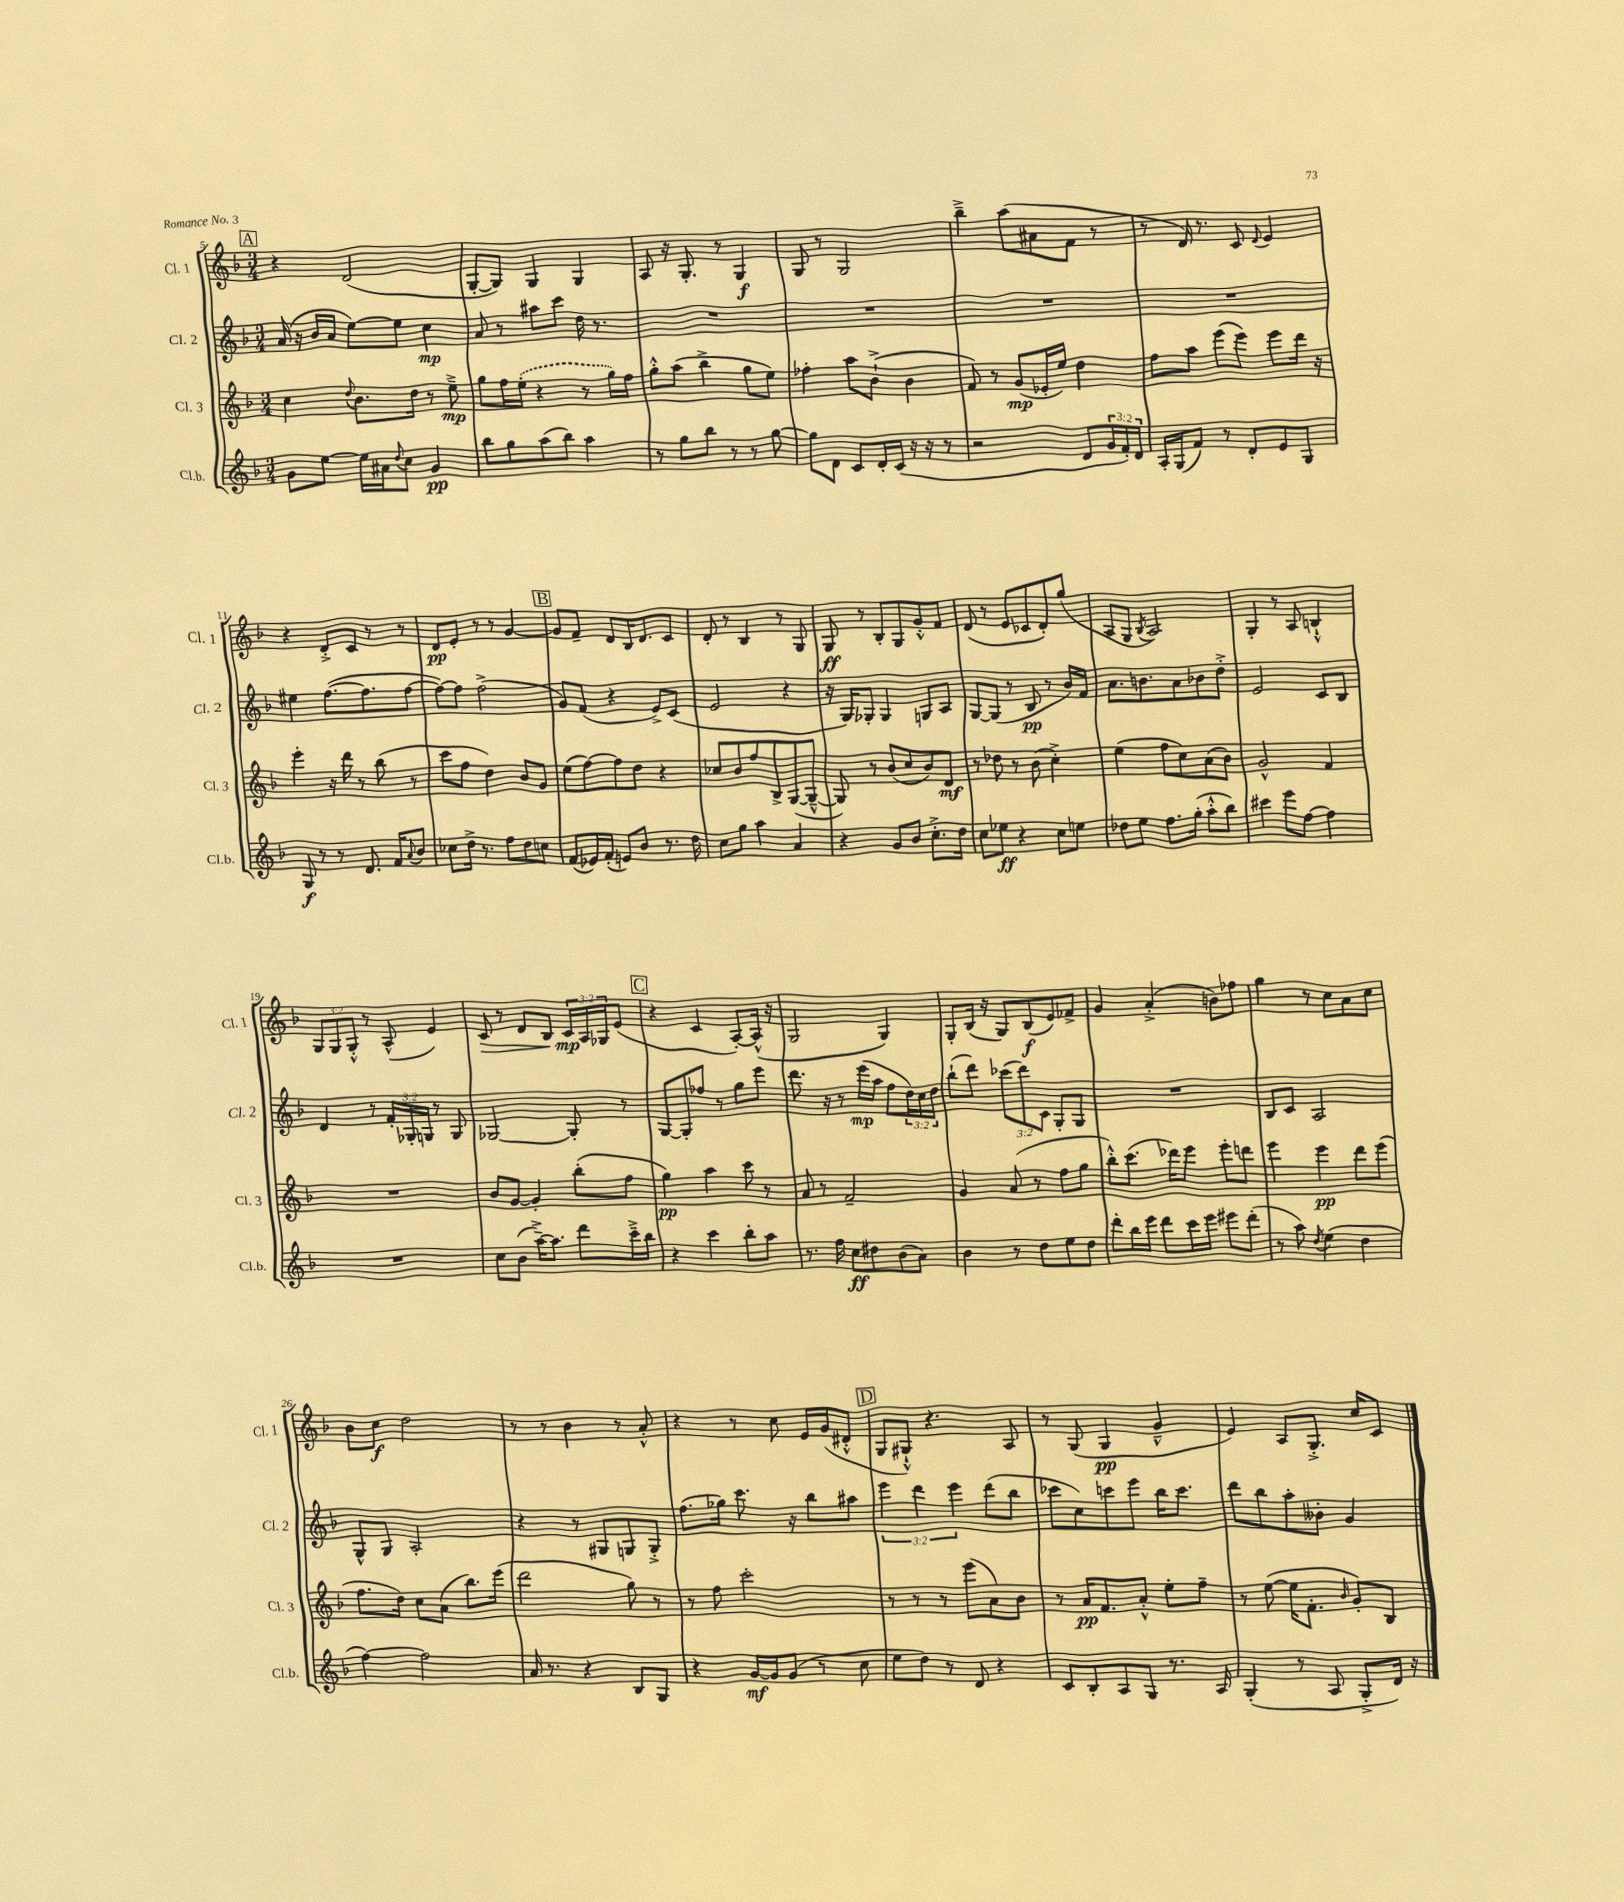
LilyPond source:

<<
\new StaffGroup <<
\new Staff = "s0" \with { instrumentName = "Cl. 1" shortInstrumentName = "Cl. 1" } {
    \clef treble \key f \major \numericTimeSignature \time 3/4 \override Staff.TupletNumber.text = #tuplet-number::calc-fraction-text
    \mark \markup { \box "A" } r4 d'2( |
    g8~-. g8) g4 g4 |
    a8 r16 g8.-. r8 g4\f |
    g8 r8 g2 |
    bes''4---> a''8( ais'8 f'8 r8 |
    r8 d'16) r8. c'8 \appoggiatura { d'8 } e'4 |
    r4 d'8-.-> c'8 r8 r8 |
    d'8\pp e'8-. r8 r8 g'4~ |
    \mark \markup { \box "B" } g'8 f'8-- d'8 bes16 d'8. c'8 |
    d'8-. r8 bes4 r8 g8 |
    g8\ff r8 bes8-. g8 g'8-.-^ f'8 |
    d'8( r8 e'8 ces'8 d'8-.) g''8( |
    a8 g8 \acciaccatura { bes8 } a2) |
    g4-. r8 a8 b4-!-^ |
    \tuplet 3/2 { g8 g8 g8-.-^ } r8 a8-^( e'4) |
    c'8\> r8 d'8 bes8 \tuplet 3/2 { c'16\mp\! a16 ges16 } e'8( |
    \mark \markup { \box "C" } r4 c'4 a8~-.) a16-^( r16 |
    g2 g4) |
    g8-. bes16( r16 g8) bes8\f( e'8) fes'8-> |
    g'4 a'4-.->( b'8) fes''8 |
    g''4 r8 c''8 a'8 c''8 |
    bes'8 c''8\f d''2 |
    r8 r8 bes'4 r8 a'8-.-^ |
    r4 r8 c''8 e'16 g'16( dis'8-.-^ |
    \mark \markup { \box "D" } g8 gis8-!-^) r4. a8 |
    r8 g8( g4\pp g'4---^ |
    e'4) a8 g8.-.-> c''16 c'8 \bar "|." |
}
\new Staff = "s1" \with { instrumentName = "Cl. 2" shortInstrumentName = "Cl. 2" } {
    \clef treble \key f \major \numericTimeSignature \time 3/4 \override Staff.TupletNumber.text = #tuplet-number::calc-fraction-text
    \mark \markup { \box "A" } a'16( r16 bes'16 a'16 e''8~) e''8 c''4\mp |
    a'8 r8 ais''8 c'''8 d''16 r8. |
    R2. |
    R2. |
    R2. |
    R2. |
    eis''4 f''8.~( f''8. f''8~ |
    f''8~) f''8 f''2->( |
    \mark \markup { \box "B" } g'8) f'8( r4 e'8->) c'8( |
    e'2 r4 |
    r16 g16) ges8-. ges4 g8 a8 |
    g8~ g8( r8 bes8\pp r8 bes'16) f'16 |
    a'8. b'8. a'8 bes'8 d''8-.-> |
    e'2 c'8 bes8 |
    d'4 r8 \tuplet 3/2 { f'16-. ges16-. g16 } r8 g8 |
    ges2~ ges8-. r8 |
    \mark \markup { \box "C" } g8~ g8-. fes''8 r8 g''8 e'''8 |
    d'''8. r16 r8 e'''16\mp( a''16 f''8 \tuplet 3/2 { d''16) c''16 d''16 } |
    bes''8-!( d'''8) \tuplet 3/2 { ces'''8( d'''8) c'8 } g8-. g8 |
    R2. |
    bes8 c'8 a2 |
    g8-^ g8 a2-. |
    r4 r8 gis8 g8 g8-.-> |
    f''8.( ges''16) c'''8. r16 bes''8 ais''8 |
    \mark \markup { \box "D" } \tuplet 3/2 { e'''4 d'''4 e'''4 } d'''8( bes''8 |
    ces'''8 c''8) c'''8 e'''8 bes''16 c'''8. |
    d'''8 bes''8 a''8-. beses'8-. g'4 \bar "|." |
}
\new Staff = "s2" \with { instrumentName = "Cl. 3" shortInstrumentName = "Cl. 3" } {
    \clef treble \key f \major \numericTimeSignature \time 3/4
    \mark \markup { \box "A" } c''4 \appoggiatura { d''8 } bes'8. d''16 r8 e''8--->\mp |
    g''8 f''16 \once \slurDashed e''16-.( r4 r8 g''16) f''16 |
    g''8-.-^ a''8( bes''4-> g''8 e''8) |
    fes''4-. a''8 bes'8-!->( bes'4 |
    f'8) r8 g'8\mp( ees'16-. e''16) d''4 |
    f''8 a''8 e'''8( e'''8) e'''8 d'''16 r16 |
    e'''4-. r16 d'''16 r8 bes''8( r8 |
    c'''8 f''8 d''4) bes'8 g'8 |
    \mark \markup { \box "B" } e''8( f''8~) f''8 d''8 r4 |
    ces''8 bes'8 f''8 bes8-> g8~( g8~---^ |
    g8) r8 bes'8( c''8 bes'8) d'8\mf |
    r8 des''8 r8 bes'8( c''4-.->) |
    e''4( f''8 c''8) a'8( bes'8) |
    g'2-^ f'4 |
    R2. |
    bes'8 g'8~ g'4-. bes''8-.( f''8 |
    \mark \markup { \box "C" } g''4\pp) a''4 c'''8 r8 |
    a'8 r8 f'2-- |
    g'4 a'8( r8 f''8 g''8 |
    bes''8-.-^) c'''8.( des'''16) e'''8 e'''8-. d'''8 |
    e'''4 e'''4\pp d'''8 e'''8( |
    f''8. d''16) c''8 a'8( bes''8.) e'''16( |
    d'''2 g''8) r8 |
    r8 f''8 c'''2-. |
    \mark \markup { \box "D" } r8 r8 r8 e'''8( a'8) bes'8 |
    r8 a'16\pp f'8. a'8-.-^ e''8-. f''8-- |
    r8 e''8~( e''16 f'8.-. \grace { bes'16 } g'8-.) bes8 \bar "|." |
}
\new Staff = "s3" \with { instrumentName = "Cl.b." shortInstrumentName = "Cl.b." } {
    \clef treble \key f \major \numericTimeSignature \time 3/4 \override Staff.TupletNumber.text = #tuplet-number::calc-fraction-text
    \mark \markup { \box "A" } g'8 e''8~ e''16 ais'16 \appoggiatura { d''8 } c''8 g'4\pp |
    bes''8 g''8 a''8( bes''8) a''4 |
    r8 g''8 bes''8 r8 r8 g''8~ |
    g''8 d'8 c'8 d'16-. c'16( r16 r16 r8 |
    r2 d'8 \tuplet 3/2 { g'16 f'16-.) d'16 } |
    a16-. g16( f'8) r8 d'8-. e'8 g8 |
    g8\f r8 r8 d'8. f'16 \appoggiatura { a'8 } bes'8 |
    ces''8 d''16-> r8. f''8 d''8 c''8 |
    \mark \markup { \box "B" } f'8( ees'16) f'16-.( e'8) bes'8 r8. d''16 |
    c''8 g''8 a''4 a'4 |
    r4 g'8 bes'8 c''8.-.-> d''16 |
    c''8 ees''8\ff r4 c''8 e''8 |
    des''8 e''8 f''8. g''16-.( a''8-.-^ bes''8) |
    cis'''4 e'''8 f''8~ f''4 |
    R2. |
    c''8 bes'8( a''16~--->) a''8. d'''8 c'''16---> bes''16 |
    \mark \markup { \box "C" } r4 c'''4 bes''8-. a''8 |
    r8. f''16 c''8\ff dis''8 bes'8( a'8) |
    bes'4 r8 d''8 e''8 d''8 |
    d'''8-. bes''16 e'''16 d'''8 c'''16 e'''16 eis'''8 d'''8-.( |
    r8 a''8) \acciaccatura { d''8 } e''4( d''4 |
    f''4~) f''2 |
    a'16 r8. r4 bes8 g8 |
    r4 g'16~\mf g'16 g'8( r8 c''8 |
    \mark \markup { \box "D" } e''8 d''8) r8 d'8 r4 |
    c'8 bes8-. a8 g8 r8. a16 |
    g4-.( r8 a8 g8-.-> d'16) r16 \bar "|." |
}
>>
>>
\layout { \context { \Score currentBarNumber = #5 } }
